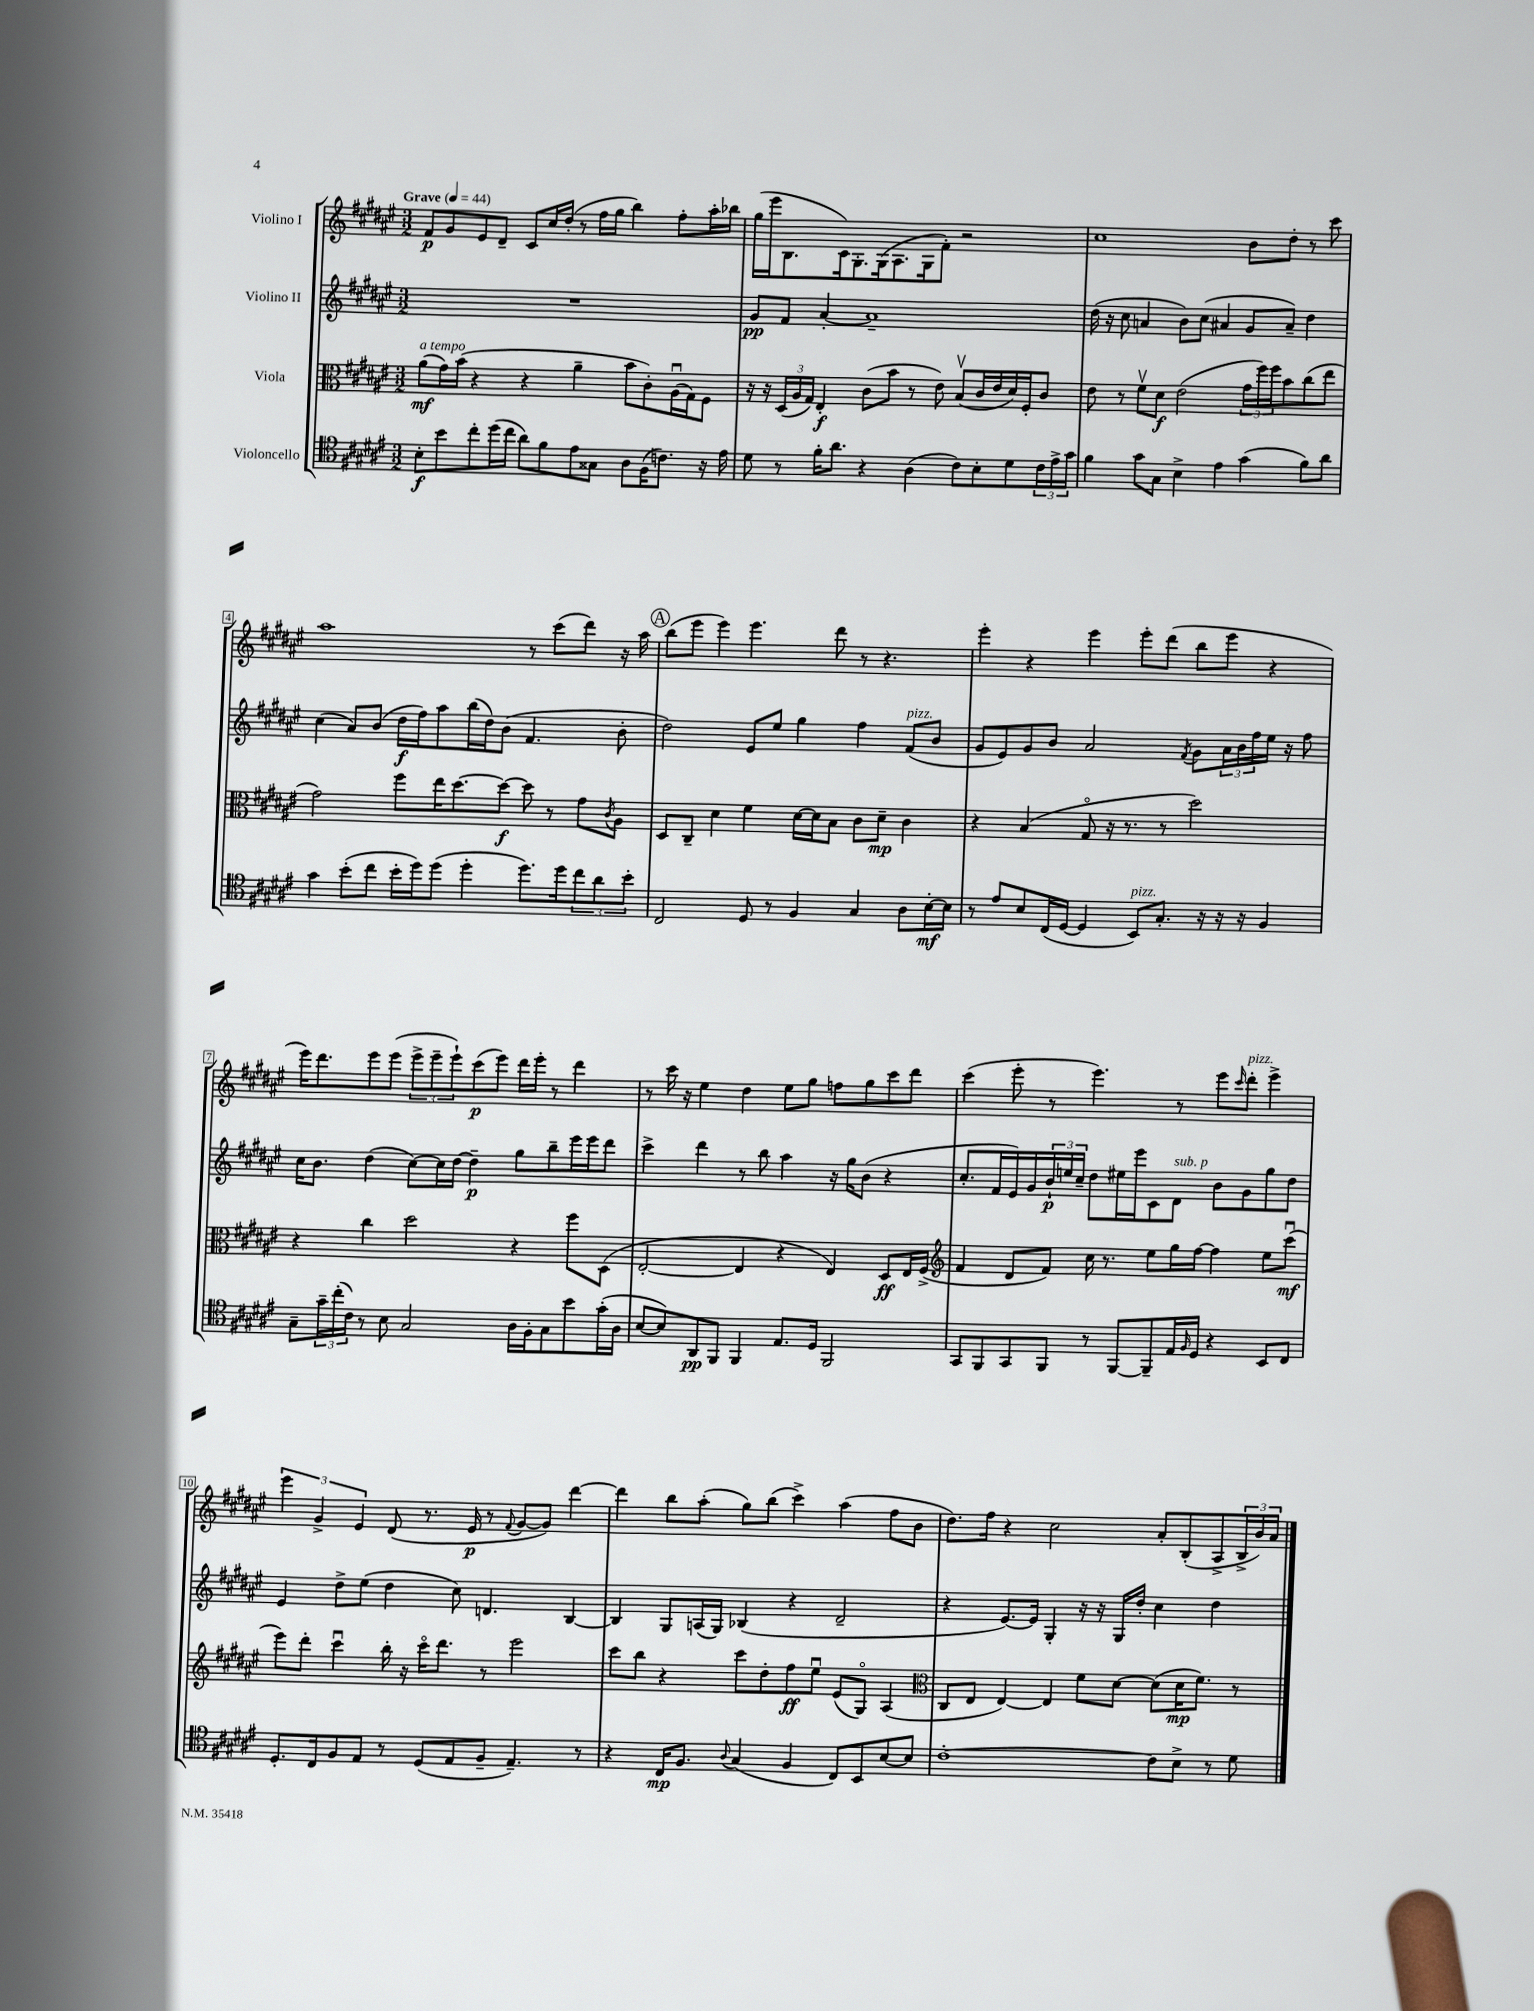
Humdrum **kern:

**kern	**kern	**kern	**kern
*staff4	*staff3	*staff2	*staff1
*clefC4	*clefC3	*clefG2	*clefG2
*k[f#c#g#d#a#e#]	*k[f#c#g#d#a#e#]	*k[f#c#g#d#a#e#]	*k[f#c#g#d#a#e#]
*M3/2	*M3/2	*M3/2	*M3/2
*MM44	*MM44	*MM44	*MM44
8B'\L	(8a#\L	1.r	8f#/L
8b\	16g#\L)	.	8g#/
.	(16b\JJ	.	.
8cc#'\	4r	.	8e#/
(16dd#\L	.	.	8d#~/J
16cc#\JJ	.	.	.
8a#\L)	4r	.	8c#/L
8f#\	.	.	16cc#/L
.	.	.	(16dd#'/JJ
8e#\	4a#~\	.	8r
8G##\J	.	.	16ff#\LL
.	.	.	16gg#\JJ
8A#\L	8b\L	.	4bb\)
(16F#\K	8c#'\)	.	.
8.c\J)	.	.	.
.	(16A#u\L	.	8ff#'\L
.	16G#\J)	.	.
16r	8F#\J	.	16aa#'\L
16e#\	.	.	16bb-\JJ
=	=	=	=
8d#\	16r	8g#/L	(16gg#\LL
.	16r	.	16eee#\J
8r	(24D#/LL	8f#/J	8.B\
.	24A#/	.	.
.	24G#/JJ)	.	.
16f#'\LK	4E#'/	[4a#'/	.
8.a#\J	.	.	16c#\k)
.	.	.	8.G#'\
4r	(8c#\L	1a#~]	.
.	.	.	(16G#\k
.	8b\J	.	8.A#\
(4A#\	8r	.	.
.	.	.	16G#\k
.	8e#\)	.	8f#'\J)
8c#\L)	(8Bv/L	.	2r
8B'\	16c#/L	.	.
.	16e#/	.	.
8d#\	16d#/)	.	.
.	16F#'/J	.	.
24c#\L	8c#/J	.	.
24e#^\	.	.	.
24g#\JJ	.	.	.
=	=	=	=
4f#\	8e#\	(16dd#\	1cc#
.	.	16r	.
.	8r	8cc#\	.
8g#\L	8f#v\L	4a/	.
8G#\J	8d#\J	.	.
4B^\	(2e#\	8b\L)	.
.	.	(8cc#\J	.
4e#\	.	4a#/	.
(4g#\	24g#\LL	8g#/L	8b\L
.	24ff#\)	.	.
.	24ff#\J	.	.
.	8b\	8a#~/J)	8dd#'\J
8f#\L)	(8cc#\	4dd#\	8r
8a#\J	8ee#\J	.	8ccc#\
=	=	=	=
4g#\	2g#\)	(4cc#\	1aa#
(8b'\L	.	8a#/L)	.
8cc#\J	.	(8b/J	.
16b'\LL	8ff#\L	16dd#\LL	.
16dd#\J)	.	16ff#\J)	.
(8dd#\J	16ee#\K	8aa#\	.
.	[8.dd#\	.	.
4dd#'\	.	(16bb\L	.
.	.	16dd#\J)	.
.	8dd#\_J	(8b\J	.
8.dd#\L)	8dd#\]	4.f#/	8r
.	8r	.	(8ccc#\L
16dd#\k	.	.	.
12cc#\	8g#\L	.	8ddd#\J)
12a#\	.	.	.
.	8qc#/	.	.
.	8A#\J	8b'\	16r
12b'\J	.	.	.
.	.	.	16aa#\
=	=	=	=
2C#/	8D#/L	2dd#\)	(8bb\L
.	8C#~/J	.	8eee#\J
.	4d#\	.	4eee#\)
8D#/	4f#\	8e#/L	4.eee#\
8r	.	8ee#/J	.
4F#/	[16d#\LL	4gg#\	.
.	16d#\]J	.	.
.	8B\J	.	8ddd#\
4G#/	8c#\L	4ff#\	8r
.	8d#~\J	.	4.r
8A#\L	4c#\	(8f#/L	.
[16B'\L	.	8b/J	.
16B\]JJ	.	.	.
=	=	=	=
8r	4r	8g#/L	4eee#'\
8e#/L	.	8e#/)	.
8B/	(4B/	8g#/	4r
(16C#/L	.	8b/J	.
[16D#/JJ	.	.	.
4D#/]	8G#o/	2a#/	4eee#\
.	16r	.	.
.	8.r	.	.
8BB/L)	.	.	8eee#'\L
8.G#'/J	8r	.	(8ddd#\J
.	.	8qf#/	.
.	2dd#\)	8g#\L	8bb\L
16r	.	.	.
16r	.	24a#\L	8eee#\J
.	.	24b\	.
16r	.	.	.
.	.	24ff#\	.
4F#/	.	16ee#\JJ	4r
.	.	16r	.
.	.	8ff#\	.
=	=	=	=
8G#~\L	4r	16cc#\LK	16eee#\LK)
.	.	8.b\J	8.ddd#\
24g#~\L	.	.	.
(24cc#'\	.	.	.
24c#\JJ)	.	.	.
8r	4cc#\	(4dd#\	8eee#\
8B\	.	.	(8eee#\J
2G#/	2dd#\	[8cc#\L)	12eee#^\L
.	.	.	12eee#~\
.	.	16cc#\]L	.
.	.	.	12eee#`\)
.	.	[16dd#\JJ	.
.	.	4dd#~\]	(8ccc#\
.	.	.	8eee#\J)
16A#\LL	4r	8gg#\L	16ddd#\LL
16F#'\J	.	.	16eee#'\JJ
8G#\	.	8bb~\	8r
8b\	8ff#\L	16eee#\L	4ddd#\
.	.	16eee#\J	.
(16g#'\L	(8D#\J	8ddd#\J	.
16A#\JJ	.	.	.
=	=	=	=
[8B/L	[2E#'/	4ccc#^\	8r
8B/])	.	.	16ccc#\
.	.	.	16r
8AA#/	.	4ddd#\	4ee#\
8FF#/J	.	.	.
4FF#/	4E#/]	8r	4dd#\
.	.	8bb\	.
8.E#/L	4r	4aa#\	8ee#\L
.	.	.	8gg#\J
16D#/Jk	.	.	.
2FF#/	4E#/)	16r	8ff\L
.	.	16gg#\LK	.
.	.	(8b\J	8gg#\
.	8D#/L	4r	8ccc#\
.	16E#/L	.	8ddd#\J
.	(16F#^/JJ	.	.
=	=	=	=
*	*clefG2	*	*
8GG#/L	4f#/	8.cc#'/L	(4ccc#\
8FF#/	.	.	.
.	.	16f#/L	.
8GG#/	8d#/L	16e#/)	8eee#'\
.	.	16g#/	.
8FF#/J	8f#/J)	24b`/	8r
.	.	24ee/	.
.	.	24cc#~/JJ	.
8r	16cc#\	8dd#\L	4.eee#\)
.	8.r	.	.
[8FF#/L	.	16ee#\L	.
.	.	16eee#\J	.
8FF#~/]	8ee#\L	8c#\	.
16E#/L	16gg#\L	8d#\J	8r
16qqF#/	.	.	.
16D#/JJ	[16ff#\JJ	.	.
4r	4ff#\]	8b\L	8eee#\L
.	.	.	16qqccc#/
.	.	8g#\	8ddd#'\J
8BB/L	8ee#\L	8gg#\	4eee#^\
8C#/J	(8ccc#u\J	8dd#\J	.
=	=	=	=
8.D#'/L	8eee#\L)	4e#/	6eee#\
.	8ddd#'\J	.	.
.	.	.	6g#^/
16C#/k	.	.	.
8F#/	4ccc#u\	8dd#^\L	.
.	.	.	6e#/
8E#/J	.	(8ee#\J	.
8r	16bb'\	4dd#\	(8d#/
.	16r	.	.
(8D#/L	16ccc#o\LK	.	8.r
.	8.ddd#\J	.	.
8E#/	.	8cc#\)	.
.	.	.	16e#/
8F#~/J	8r	4.d/	8r
.	.	.	8qqf#/
4.E#~/)	2eee#\	.	[8g#/L
.	.	.	8g#/]J)
.	.	[4B/	[4ddd#\
8r	.	.	.
=	=	=	=
4r	8ccc#\L	4B/]	4ddd#\]
.	8bb\J	.	.
16C#/LK	4r	8G#/L	8bb\L
8.F#/J	.	.	.
.	.	(16A/L	(8aa#'\J
.	.	16G#/JJ)	.
8qqA#/	.	.	.
(4G#/	8ccc#\L	(4B-/	8gg#\L)
.	8dd#'\	.	(8bb\J
4F#/	8ff#\	4r	4ccc#^\)
.	8ee#u\J	.	.
8C#/L)	(8e#/L	2d#~/	(4aa#\
8BB/	8G#o/J)	.	.
[8B/	(4A#/	.	8ff#\L
8B/]J	.	.	8b\J
=	=	=	=
*	*clefC3	*	*
[1c#'	8C#/L	4r	8.dd#\L)
.	8E#/J	.	.
.	.	.	16ff#\Jk
.	[4E#/)	[8.e#/L)	4r
.	.	16e#/]Jk	.
.	4E#/]	4G#'/	2cc#\
.	8f#\L	16r	.
.	.	16r	.
.	[8d#\J	16G#/LL	.
.	.	16dd#'/JJ	.
8c#\]L	(8d#\]L	4cc#\	8a#'/L
8B^\J	16d#\K	.	(8B'/
.	8.f#\J)	.	.
8r	.	4dd#\	8A#^/
8d#\	8r	.	24B^/L
.	.	.	24b/)
.	.	.	24a#/JJ
==	==	==	==
*-	*-	*-	*-
